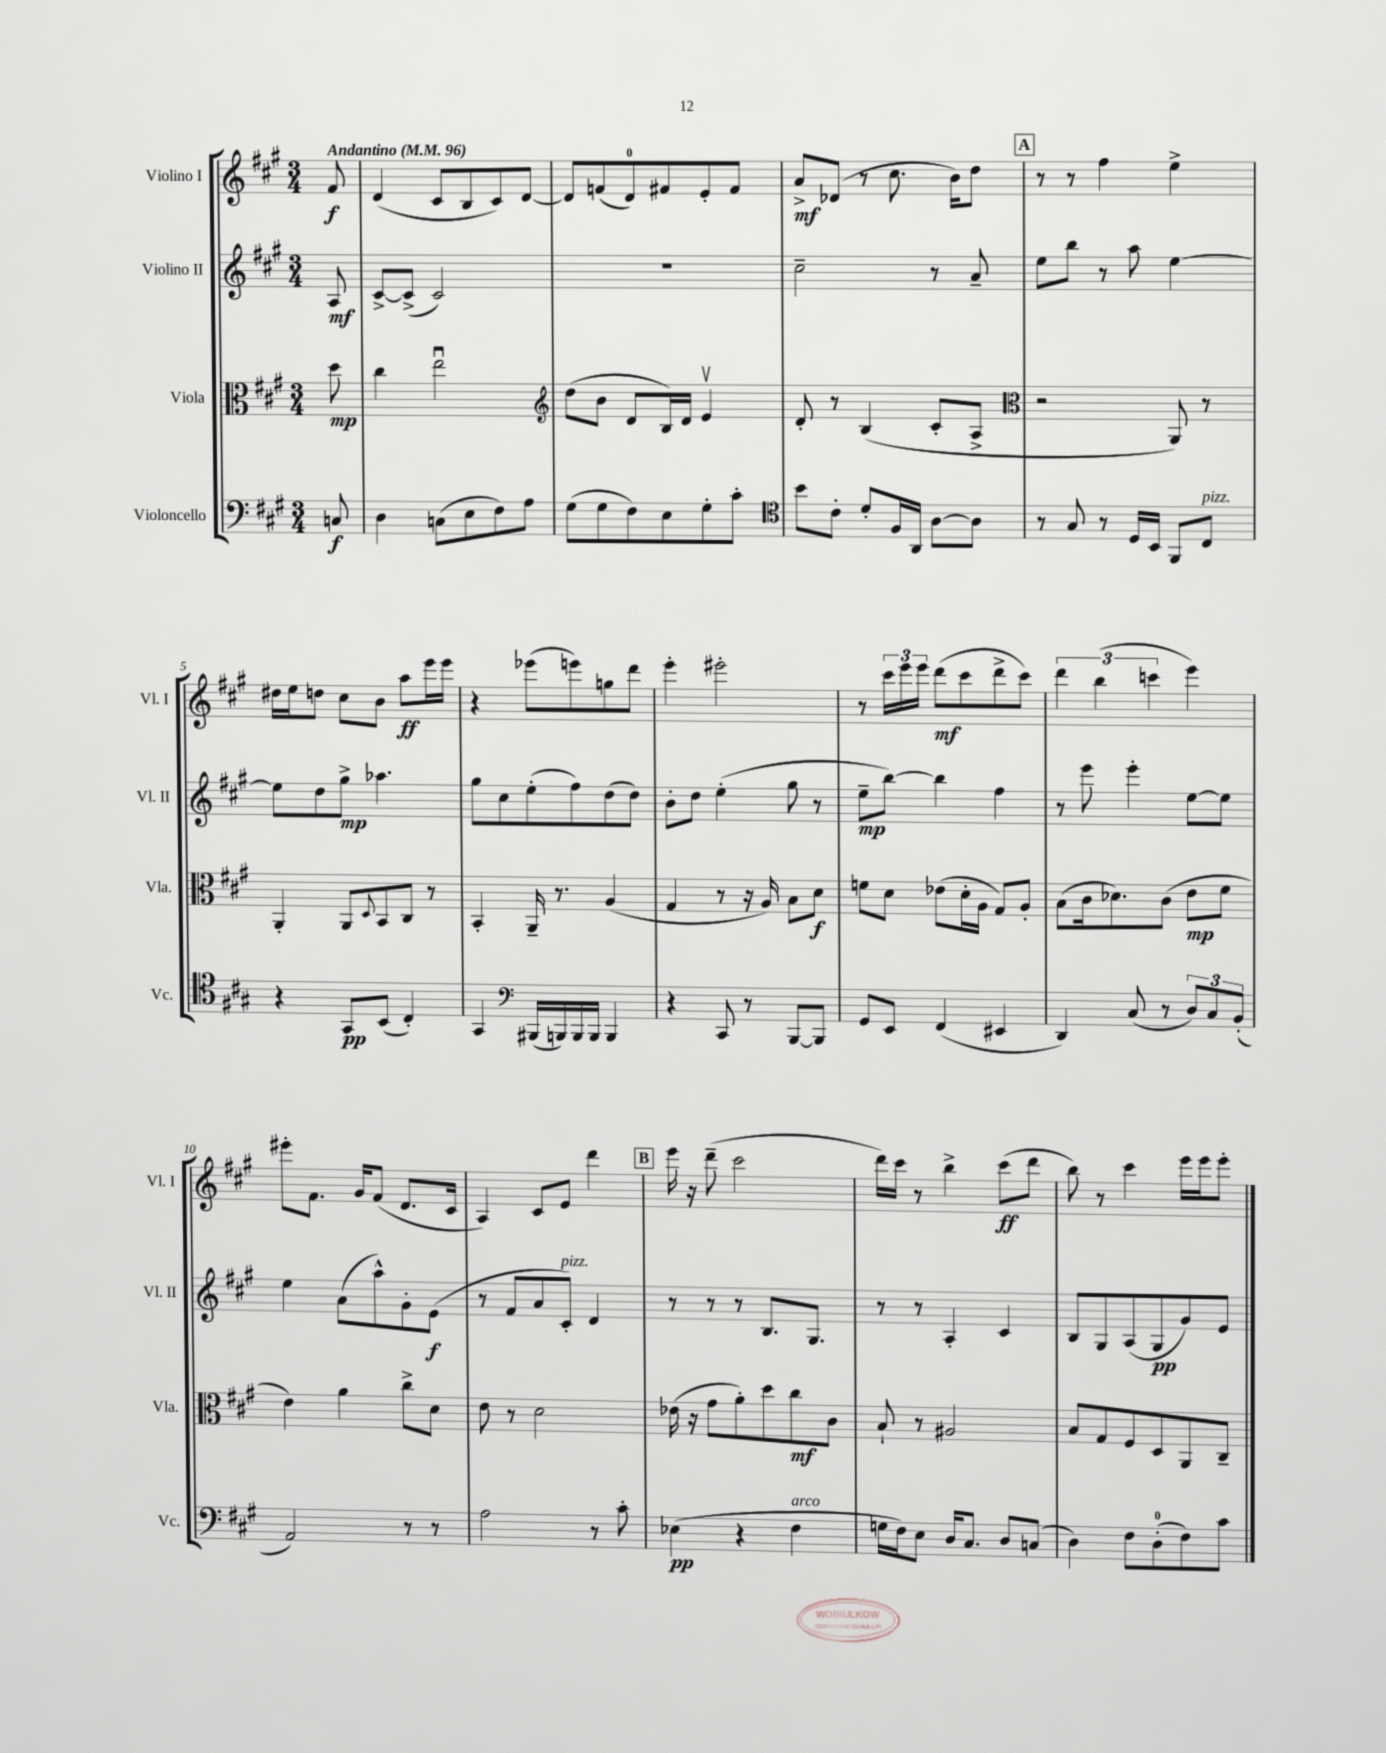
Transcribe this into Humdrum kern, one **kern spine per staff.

**kern	**kern	**kern	**kern
*staff4	*staff3	*staff2	*staff1
*clefF4	*clefC3	*clefG2	*clefG2
*k[f#c#g#]	*k[f#c#g#]	*k[f#c#g#]	*k[f#c#g#]
*M3/4	*M3/4	*M3/4	*M3/4
*MM96	*MM96	*MM96	*MM96
8C/	8dd\	8A/	8f#/
=	=	=	=
4D\	4cc#\	[8c#^/L	(4d/
.	.	(8c#^/]J	.
(8C\L	2eeu\	2c#/)	8c#/L
8E\	.	.	8B/
8F#\)	.	.	8c#/)
8A\J	.	.	[8d/J
=	=	=	=
*	*clefG2	*	*
(8G#\L	(8dd\L	2.r	8d/]L
8G#\	8b\J	.	(8f/
8F#\)	8d/L	.	8d/)
8E\	16B/L)	.	8f#/
.	16d/JJ	.	.
8G#'\	4ev/	.	8e'/
8c#'\J	.	.	8f#/J
=	=	=	=
*clefC4	*	*	*
8b\L	8d'/	2cc#~\	8a^/L
8c#'\J	8r	.	(8d-/J
8d'/L	(4B/	.	8r
16F#/L	.	.	8.cc#\
16AA/JJ	.	.	.
[8A\L	8c#'/L	8r	.
.	.	.	16b\LK)
8A\]J	8A^/J	8a~/	8dd\J
=	=	=	=
*	*clefC3	*	*
8r	2r	8ee\L	8r
8G#/	.	8bb\J	8r
8r	.	8r	4ff#\
16D/LL	.	8aa\	.
16BB/JJ	.	.	.
8FF#/L	8AA/)	[4ee\	4ee^\
8C#/J	8r	.	.
=	=	=	=
4r	4AA'/	8ee\]L	16dd#\LL
.	.	.	16ee\J
.	.	8dd\	8dd\J
8GG#/L	8AA/L	8gg#^\J	8cc#\L
.	8qqD/	.	.
(8BB/J	8BB/	4.aa-\	8b\J
4C#'/)	8C#/J	.	8aa\L
.	8r	.	16eee\L
.	.	.	16eee\JJ
=	=	=	=
4GG#/	4BB'/	8gg#\L	4r
.	.	8cc#\	.
*clefF4	*	*	*
(16BBB#/LL	16AA~/	(8ee'\	(8eee-\L
16BBB/)	8.r	.	.
16BBB/	.	8ff#\)	8eee\)
16BBB/JJ	.	.	.
4BBB/	(4A/	(8dd\	8gg\
.	.	8dd\J)	8ddd\J
=	=	=	=
4r	4G#/	8b'\L	4eee'\
.	.	8dd\J	.
8CC#/	8r	(4ee'\	2eee#'\
8r	16r	.	.
.	16A/)	.	.
[8BBB/L	8B\L	8gg#\	.
8BBB/]J	8d\J	8r	.
=	=	=	=
8GG#/L	8f\L	8ee~\L	8r
8EE/J	8d\J	[8bb\J)	24ccc#\LL
.	.	.	24eee\
.	.	.	24eee\JJ
(4FF#/	(8e-\L	4bb\]	(8ddd\L
.	16d'\L	.	8ccc#\
.	16A\JJ	.	.
4EE#/	8G#/L)	4ff#\	8ddd^\
.	8A'/J	.	8ccc#\J)
=	=	=	=
4DD/)	(8B\L	8r	6ddd\
.	16c#\k	8eee\	.
.	.	.	(6bb\
.	8.d-\)	.	.
(8C#/	.	4eee'\	.
.	.	.	6ccc\
8r	(8c#\J	.	.
12D/L)	8e\L	[8ee\L	4eee\)
12C#/	.	.	.
.	8f#\J	8ee\]J	.
(12BB'/J	.	.	.
=	=	=	=
2AA/)	4e\)	4ee\	8eee#'\L
.	.	.	8.f#\J
.	4a\	(8a\L	.
.	.	.	16g#/LK
.	.	8aa^^\)	(8f#/J
8r	8cc#^\L	8g#'\	8.d/L
8r	8d\J	(8e\J	.
.	.	.	16c#/Jk
=	=	=	=
2A\	8e\	8r	4A/)
.	8r	8f#/L	.
.	2d\	8a/	8c#/L
.	.	8c#'/J)	8e/J
8r	.	4d/	4ddd\
8c#'\	.	.	.
=	=	=	=
(4E-\	(16e-\	8r	16eee\
.	16r	.	16r
.	8g#\L	8r	(8ddd~\
4r	8a'\)	8r	2ccc#\
.	8dd\	8.B/L	.
4F#\	8cc#\	.	.
.	.	8.G#/J	.
.	8c#\J	.	.
=	=	=	=
16G\LL	8B`/	8r	16ddd\LL)
16F#\J)	.	.	16ccc#\JJ
8E\J	8r	8r	8r
16D/LK	2A#/	4A'/	4bb^\
8.C#/J	.	.	.
8D/L	.	4c#/	(8ccc#\L
(8C/J	.	.	8ddd\J
=	=	=	=
4D\)	8B/L	8B/L	8bb\)
.	8G#/	8G#/	8r
8F#\L	8F#/	(8A/	4ccc#\
(8D'\	8D/	8G#/	.
8F#\)	8AA/	8g#/)	16eee\LL
.	.	.	16eee\J
8c#\J	8C#~/J	8e/J	8eee'\J
==	==	==	==
*-	*-	*-	*-
